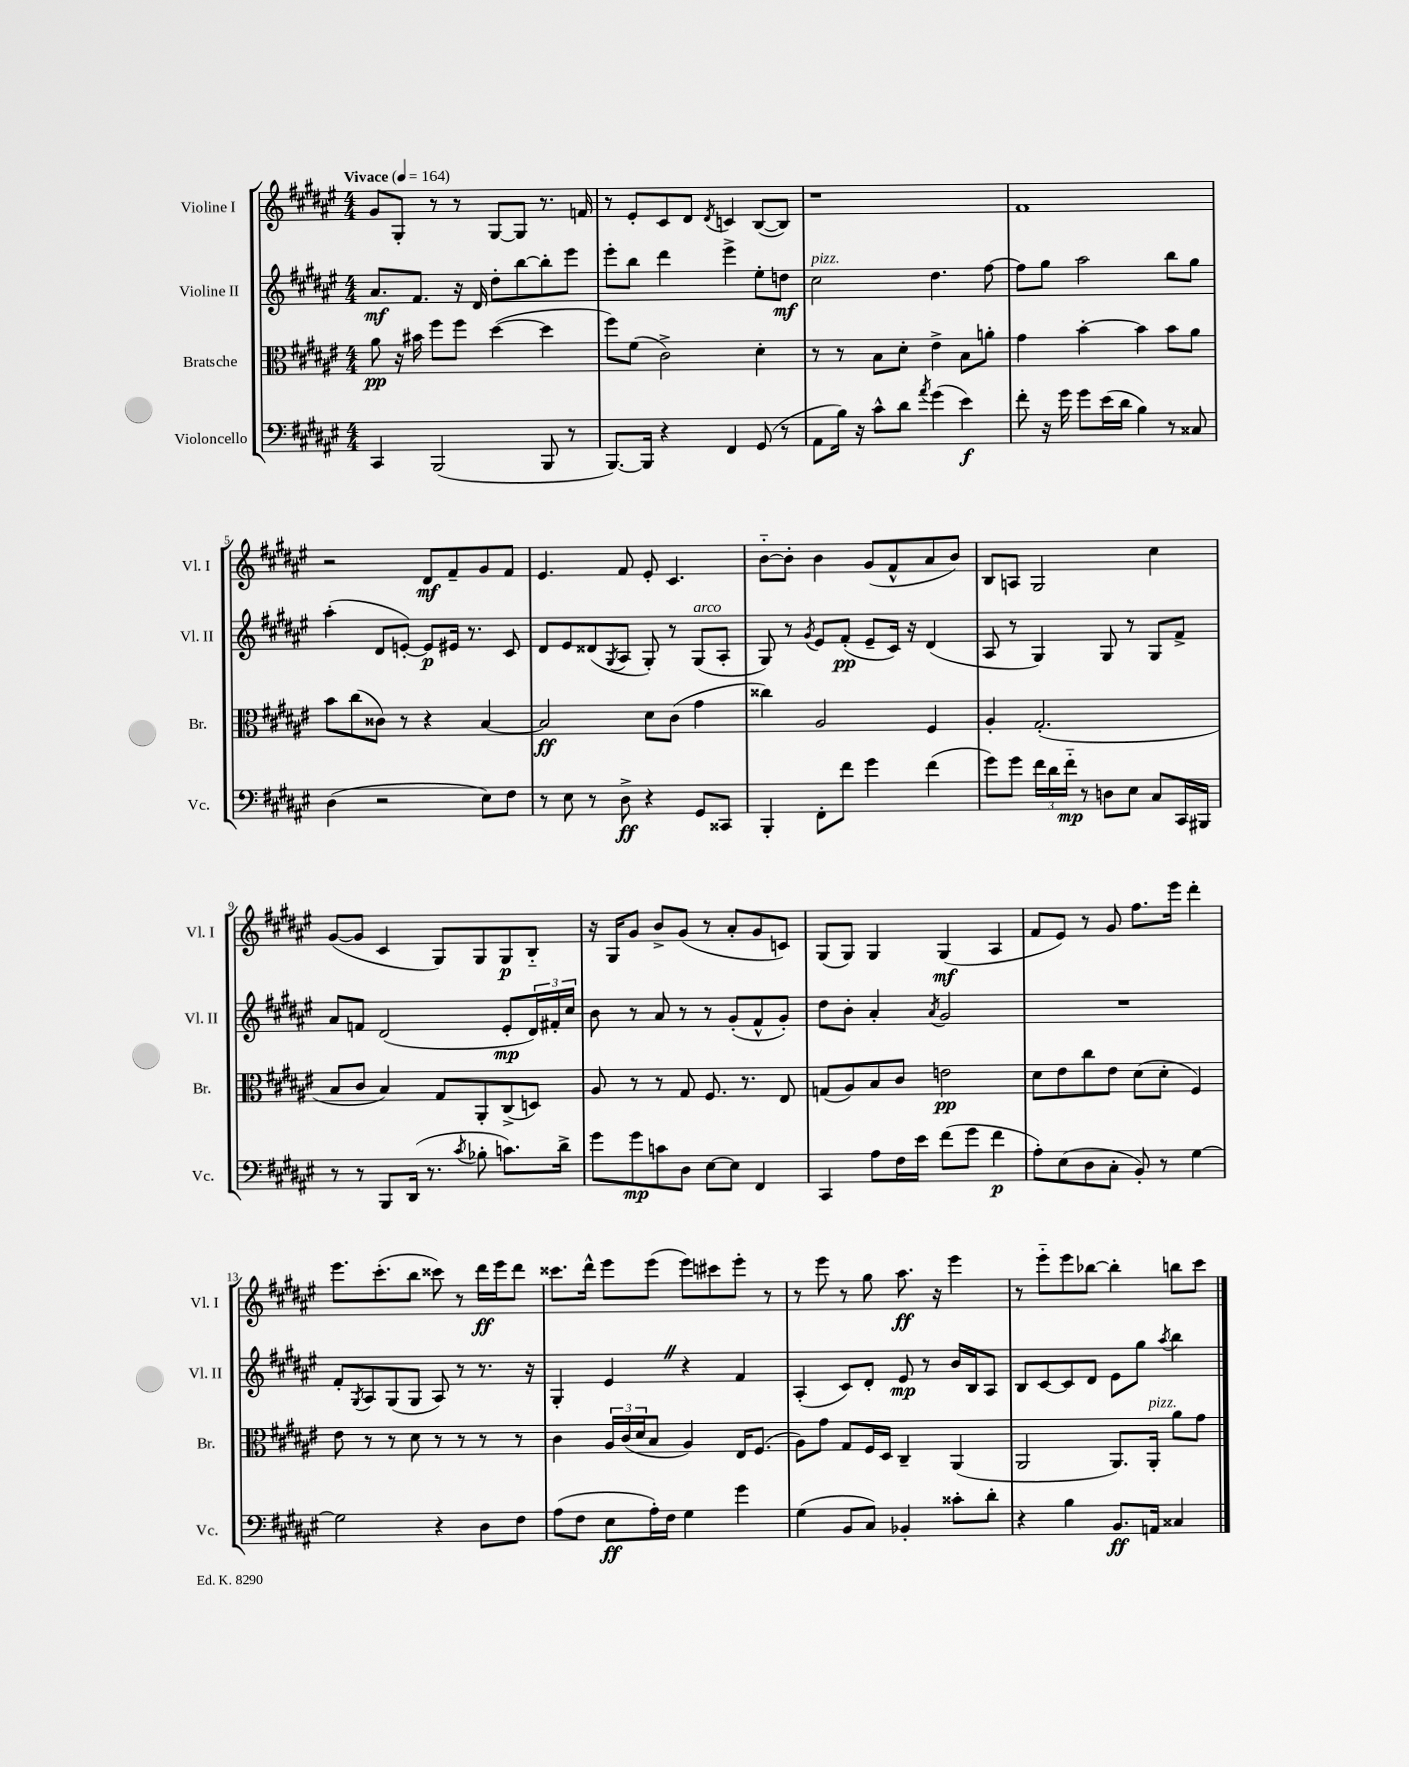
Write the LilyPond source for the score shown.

<<
\new StaffGroup <<
\new Staff = "s0" \with { instrumentName = "Violine I" shortInstrumentName = "Vl. I" } {
    \clef treble \key fis \major \numericTimeSignature \time 4/4 \tempo "Vivace" 4 = 164
    gis'8 gis8-. r8 r8 gis8~ gis8 r8. f'16 |
    r8 eis'8-. cis'8 dis'8 \acciaccatura { dis'8 } c'4 b8~( b8) |
    r1 |
    fis'1 |
    r2 dis'8\mf fis'8-- gis'8 fis'8 |
    eis'4. fis'8 eis'8-. cis'4. |
    b'8~-_ b'8-. b'4 gis'8( fis'8-^ ais'8 b'8) |
    b8 a8 gis2 cis''4 |
    gis'8~( gis'8 cis'4 gis8) gis8 gis8\p b8-_ |
    r16 gis16 gis'8 b'8-> gis'8( r8 ais'8-. gis'8 c'8) |
    gis8( gis8) gis4 gis4\mf( ais4 |
    fis'8 eis'8) r8 gis'8 fis''8. eis'''16 dis'''4-. |
    eis'''8. cis'''8.-.( b''8 cisis'''8) r8 dis'''16\ff eis'''16 dis'''8 |
    cisis'''8. dis'''16-^ eis'''8 eis'''8( eis'''8) cis'''8 eis'''8-. r8 |
    r8 eis'''8 r8 gis''8 ais''8.\ff r16 eis'''4 |
    r8 eis'''8-_ eis'''8 bes''8~ bes''4-. b''8 cis'''8 \bar "|." |
}
\new Staff = "s1" \with { instrumentName = "Violine II" shortInstrumentName = "Vl. II" } {
    \clef treble \key fis \major \numericTimeSignature \time 4/4
    ais'8.\mf fis'8. r16 dis'16 dis''8-. b''8~ b''8-. eis'''8 |
    eis'''8-. b''8 dis'''4 eis'''4-> eis''8-. d''8\mf |
    cis''2^\markup { \italic "pizz." } dis''4. fis''8~ |
    fis''8 gis''8 ais''2 b''8 gis''8 |
    ais''4-.( dis'8 e'8~-.) e'8\p eis'16 r8. cis'8 |
    dis'8 eis'8 disis'8( \acciaccatura { gis8 } ais8 gis8-.) r8 gis8^\markup { \italic "arco" }( ais8-. |
    gis8) r8 \acciaccatura { gis'8 } eis'8 fis'8-.\pp( eis'8-- cis'16) r16 dis'4( |
    ais8 r8 gis4) gis8 r8 gis8 fis'8-> |
    ais'8 f'8 dis'2( eis'8-.\mp \tuplet 3/2 { dis'16) fis'16-. cis''16 } |
    b'8 r8 ais'8 r8 r8 gis'8-.( fis'8-^ gis'8-.) |
    dis''8 b'8-. ais'4-. \acciaccatura { ais'8 } gis'2 |
    R1 |
    fis'8-. \acciaccatura { gis8 } ais8 gis8( gis8 ais8) r8 r8. r16 |
    gis4-. eis'4 \once \override BreathingSign.text = \markup { \musicglyph "scripts.caesura.straight" } \breathe r4 fis'4 |
    ais4-.( cis'8) dis'8-. eis'8\mp r8 b'16 b16 ais8 |
    b8 cis'8~ cis'8 dis'8 eis'8 gis''8 \acciaccatura { ais''8 } b''4 \bar "|." |
}
\new Staff = "s2" \with { instrumentName = "Bratsche" shortInstrumentName = "Br." } {
    \clef alto \key fis \major \numericTimeSignature \time 4/4
    ais'8\pp r16 bis'16 fis''8 fis''8 dis''4~( dis''4 |
    fis''8) fis'8( cis'2->) dis'4-. |
    r8 r8 b8 dis'8-. eis'4-> b8 a'8-. |
    gis'4 b'4~-. b'4 b'8 ais'8 |
    b'8 cis''8( cisis'8) r8 r4 b4~ |
    b2\ff dis'8 cis'8( gis'4 |
    cisis''4) ais2 fis4 |
    ais4-. gis2.-.( |
    b8 cis'8 b4) gis8 ais,8-. cis8->( d8) |
    ais8 r8 r8 gis8 fis8. r8. eis8 |
    g8( ais8) b8 cis'8 e'2\pp |
    dis'8 eis'8 cis''8 eis'8 dis'8( dis'8-. fis4) |
    eis'8 r8 r8 dis'8 r8 r8 r8 r8 |
    cis'4 \tuplet 3/2 { ais16 cis'16( dis'16 } b8 ais4) eis16 fis8.( |
    ais8) gis'8 gis8 fis16 dis16 cis4-- ais,4( |
    ais,2 ais,8.) ais,16-.^\markup { \italic "pizz." } ais'8 gis'8 \bar "|." |
}
\new Staff = "s3" \with { instrumentName = "Violoncello" shortInstrumentName = "Vc." } {
    \clef bass \key fis \major \numericTimeSignature \time 4/4
    cis,4 b,,2( b,,8 r8 |
    b,,8.~) b,,16 r4 fis,4 gis,8( r8 |
    ais,8 b16) r16 cis'8-^ dis'8 \acciaccatura { ais'8 } gis'4( eis'4\f) |
    fis'8-. r16 gis'16 gis'8 eis'16( dis'16 b4) r8 cisis8 |
    dis4( r2 eis8) fis8 |
    r8 eis8 r8 dis8->\ff r4 gis,8 cisis,8 |
    b,,4-. fis,8-. fis'8 gis'4 fis'4( |
    gis'8) gis'8 \tuplet 3/2 { fis'16 dis'16 fis'16-_\mp } r8 d8 eis8 cis8 cis,16 bis,,16 |
    r8 r8 b,,8 dis,16( r8. \acciaccatura { cis'8 } bes8-. c'8.) dis'16-> |
    gis'8 gis'8\mp c'8 dis8 eis8~ eis8 fis,4 |
    cis,4 ais8 fis16 eis'16 fis'8( gis'8 fis'4\p |
    ais8-.) eis8( dis8 cis8-. b,8-.) r8 gis4~ |
    gis2 r4 dis8 fis8 |
    ais8( fis8 eis8\ff ais16-.) fis16 gis4 gis'4 |
    gis4( b,8 cis8) bes,4-. cisis'8-. dis'8-. |
    r4 b4 b,8.\ff a,16 cisis4 \bar "|." |
}
>>
>>
